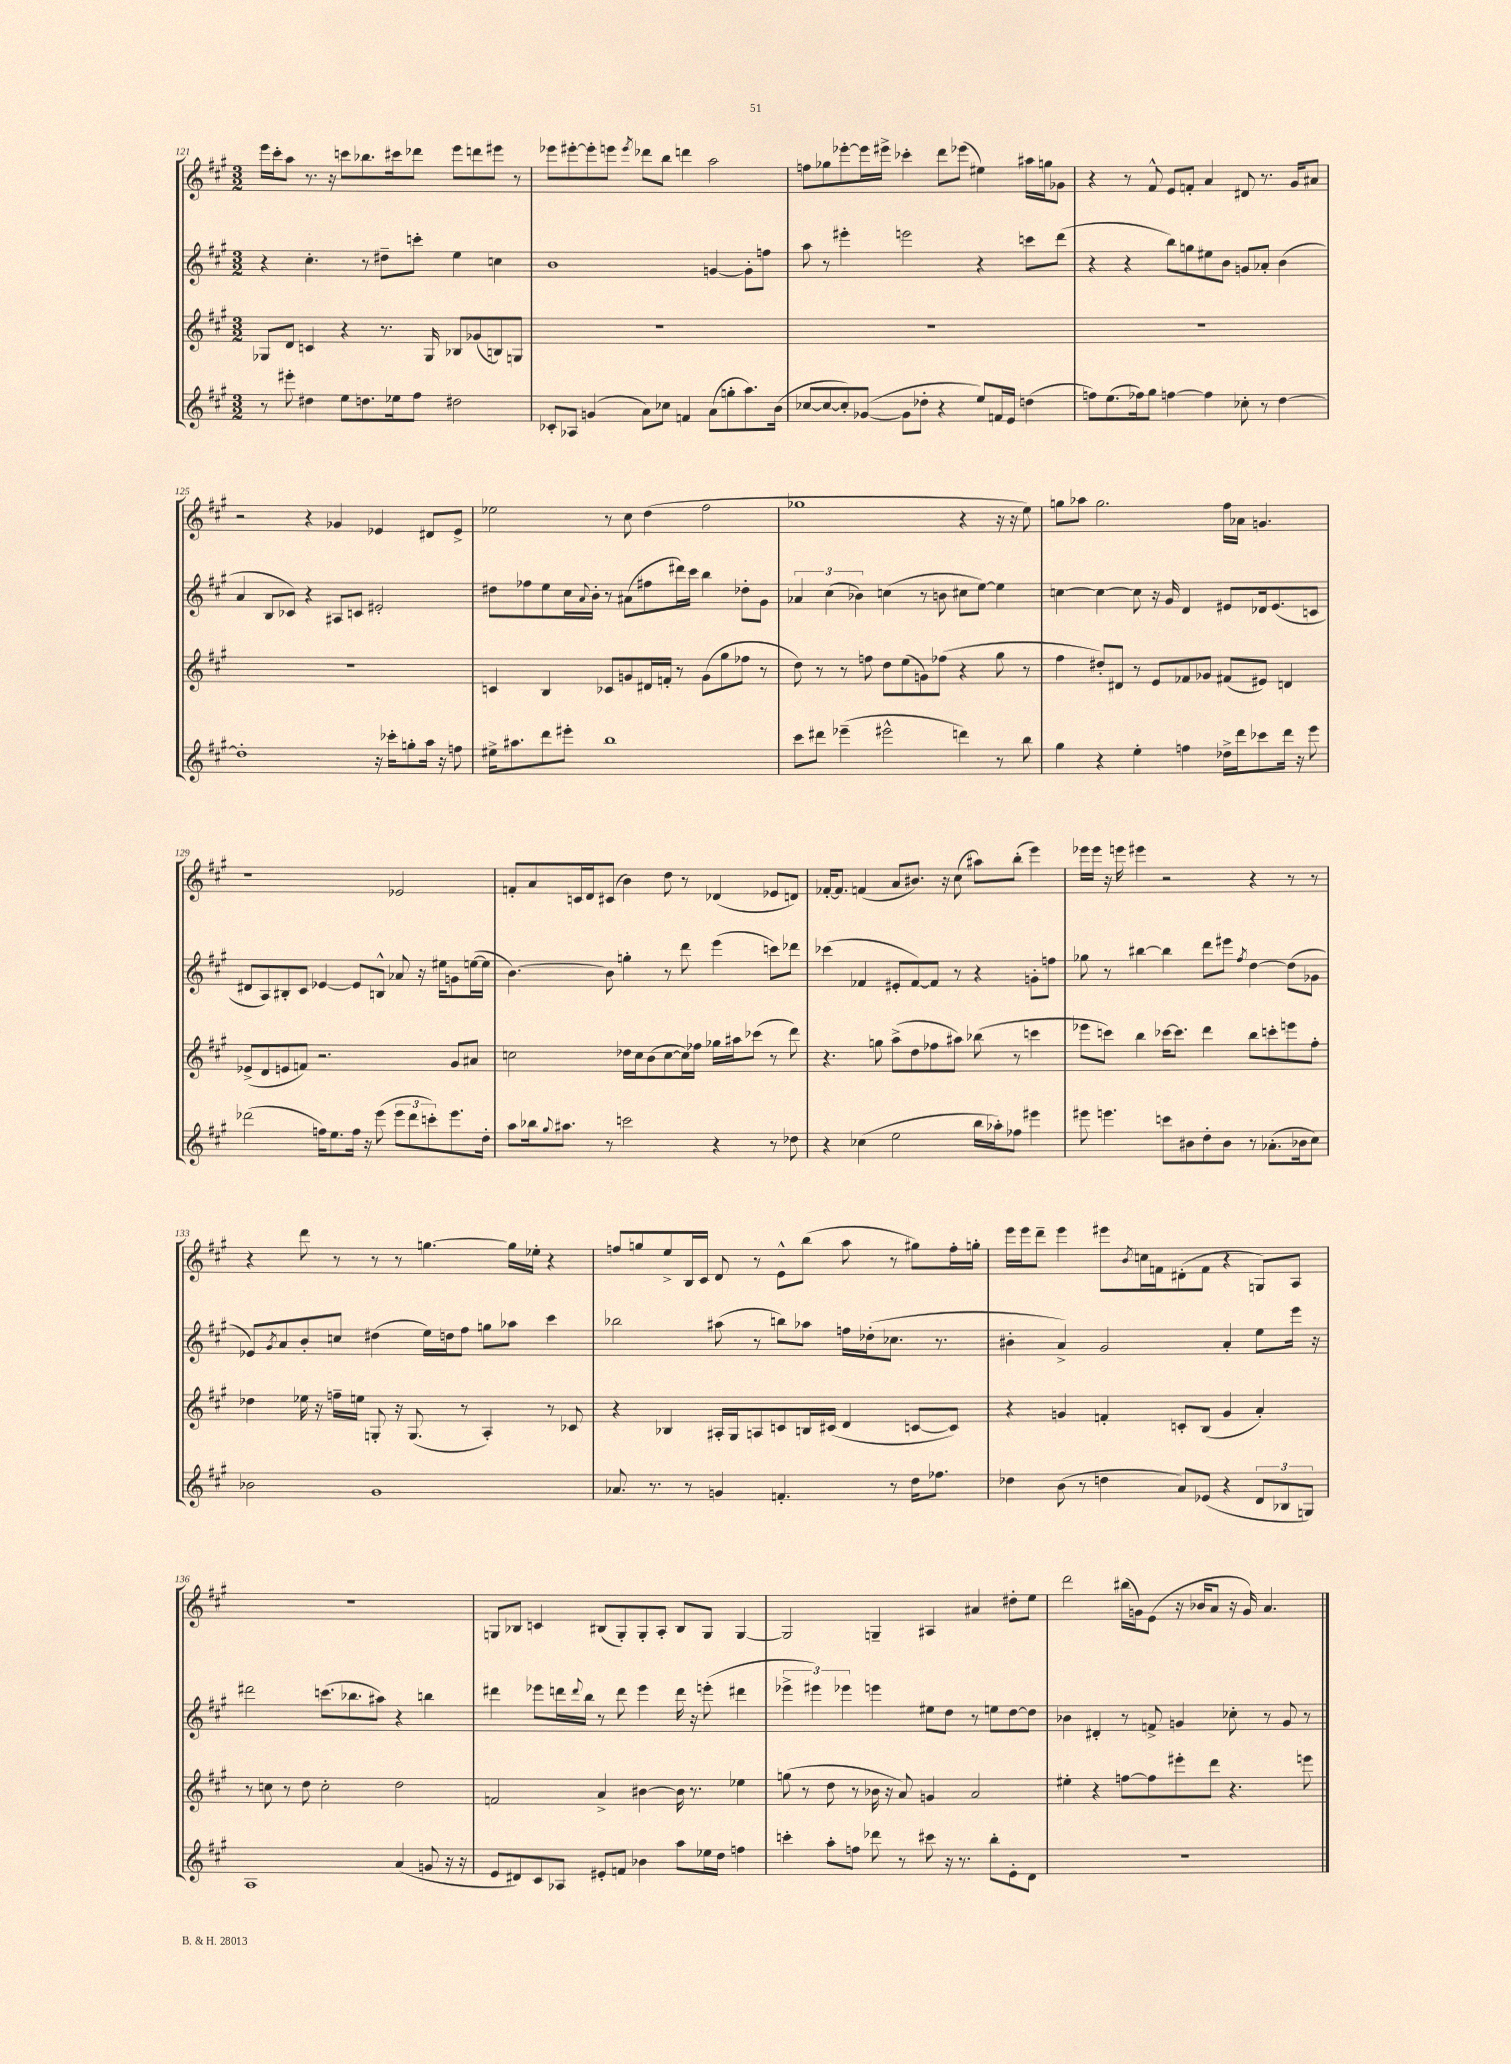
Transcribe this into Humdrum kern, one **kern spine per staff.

**kern	**kern	**kern	**kern
*part4	*part3	*part2	*part1
*staff4	*staff3	*staff2	*staff1
*clefG2	*clefG2	*clefG2	*clefG2
*k[f#c#g#]	*k[f#c#g#]	*k[f#c#g#]	*k[f#c#g#]
*M3/2	*M3/2	*M3/2	*M3/2
=121	=121	=121	=121
8r	8G-X/L	4r	16eee\LL
.	.	.	16ccc#'\J
8eee#X'\	8d/J	.	8aa\J
4dd#X\	4cn/	4.cc#'\	8.r
.	.	.	16r
8ee\L	4r	.	8cccn\L
8.ddn\	.	8r	8.bb-X\
.	8.r	8dd#X~\L	.
16ee-X\k	.	.	16ccc#X\k
8ff#\J	.	8cccn'\J	8ddd-X\J
.	16G-/	.	.
2dd#X\	8B-X/L	4ee\	8eee\L
.	(8g-X/	.	8dddn\
.	8Bn/)	4ccn\	8eee#X\J
.	8Gn/J	.	8r
=122	=122	=122	=122
8c-X'/L	1.r	1b	8eee-X\L
8A-X/J	.	.	[8eee#X'\
(4gn/	.	.	8eee#'\]
.	.	.	8eeen\J
.	.	.	8qeee/
8a\L)	.	.	8ddd-X\L
8cc-X\J	.	.	8bb\J
4fn/	.	.	4dddn\
(8a\L	.	[4gn/	2aa\
8ggn'\	.	.	.
8.aa\)	.	8g'\L]	.
.	.	8ffn\J	.
(16b\Jk	.	.	.
=123	=123	=123	=123
[8cc-X/L	1.r	8aa\	8ffn\L
8cc-/_	.	8r	8gg-X\
8cc-'/])	.	4eee#X'\	[8eee-X'\
([8g-X/J	.	.	16eee-\L]
.	.	.	16eee#X^\JJ
8g-\L]	.	2eeen\	4ccc-X'\
8dd-X'\J	.	.	.
4r	.	.	8ddd\L
.	.	.	(8eee-X\J
8ee/L)	.	4r	4ee#X\)
16fn/L	.	.	.
16e/JJ	.	.	.
(4ddn\	.	8cccn\L	16aa#X\LL
.	.	.	16ggn\J
.	.	(8ddd\J	8g-X\J
=124	=124	=124	=124
8ffn\L)	1.r	4r	4r
(8.ee\	.	.	.
.	.	4r	8r
16ff-X\k)	.	.	.
8gg#\J	.	.	8f#^^/
[4ffn\	.	8bb\L)	8e/L
.	.	8ggn\	8fn'/J
4ff\]	.	8ee#X\	4a/
.	.	8b\J	.
8cc-X'\	.	8gn/L	8d#X/
8r	.	8a-X'/J	8.r
[4dd\	.	(4b\	.
.	.	.	16g#/KL
.	.	.	8a#X/J
!!LO:LB:g=z
=125	=125	=125	=125
1dd']	1.r	4a/	2r
.	.	8B/L	.
.	.	8c-X/J)	.
.	.	4r	4r
.	.	8A#X/L	4g-X/
.	.	8cn/J	.
16r	.	2e#X'/	4e-X/
16ccc-X'\KL	.	.	.
8ggn'\	.	.	.
16aa\Jk	.	.	8d#X/L
16r	.	.	.
8ffn\	.	.	8e-^/J
=126	=126	=126	=126
16ee#X^\KL	4cn/	8dd#X\L	2ee-X\
8.aa#X\	.	.	.
.	.	8ff-X\	.
8ddd\	4B/	8ee\	.
8eee#X'\J	.	16cc#\L	.
.	.	8qqa/	.
.	.	16b'\JJ	.
1bb	8c-X/L	8r	8r
.	8gn/	(8a#X\L	8cc#\
.	16d#X/L	8ff#X\	(4dd\
.	16fn'/JJ	.	.
.	8r	16ddd#X\L)	.
.	.	16ccc#\JJ	.
.	(8g\L	4bb\	2ff#\
.	8gg#\	.	.
.	8ff-X\J	8dd-X'\L	.
.	8r	8g#\J	.
=127	=127	=127	=127
8ccc#\L	8dd\)	6a-X/	1gg-X
8ddd#X\J	8r	.	.
.	.	(6cc#\	.
(4eee-X~\	8r	.	.
.	.	6b-X\)	.
.	8ffn\	.	.
2eee#X^^\	8dd\L	(4ccn\	.
.	(8ee\	.	.
.	8gn\)	8r	.
.	(8ff-X\J	8bn\	.
4dddn\)	4r	8cc#X\L	4r
.	.	[8ee\J)	.
8r	8gg#\	4ee\]	16r
.	.	.	16r
8bb\	8r	.	8ee\)
=128	=128	=128	=128
4gg#\	4ff#\	[4ccn\	8ggn\L
.	.	.	8aa-X\J
4r	8dd#X'/L)	4cc\_	2.gg\
.	8d#X/J	.	.
4ee'\	8r	8cc\]	.
.	8e/L	16r	.
.	.	16g#/	.
4ffn\	8f-X/	4d/	.
.	8g-X/J	.	.
16dd-X^\LL	(8f#X/L	8e#X/L	16ff#\LL
16ddd\J	.	.	16a-X\JJ
8ccc-X\	8e#X/J)	16d-X/k	4.gn/
.	.	(8.e#/	.
16ddd\Jk	4dn/	.	.
16r	.	.	.
8eee\	.	8cn/J	.
!!LO:LB:g=z
=129	=129	=129	=129
(2ddd-X\	(8e-X^/L	8d#X/L	1r
.	8d/	8A/)	.
.	8en/	8B#X'/	.
.	8fn/J)	8c#/J	.
16ffn\KL)	2.r	[4e-X/	.
8.ee\	.	.	.
16ff\Jk	.	8e-/L]	.
16r	.	.	.
(8eee\	.	8Bn^^/J	.
12eee\L	.	8a-X/	2e-X/
12ddd-\	.	.	.
.	.	16r	.
12cccn'\)	.	.	.
.	.	16ee#X\KL	.
8.eee\	8g#/L	8gn\	.
.	8a#X/J	([16een\L	.
16dd'\Jk	.	16ee\JJ]	.
=130	=130	=130	=130
8aa\L	2ccn\	[4.b\)	8fn'/L
16bb-X\k	.	.	8a/
8qqgg#/	.	.	.
8.aa#X\J	.	.	.
.	.	.	16cn/L
.	.	.	16d/J
8r	.	8b\]	(8c#X/J
2cccn\	16dd-X\LL	4ggn'\	4b\)
.	16cc\J	.	.
.	(8b\	.	.
.	[8cc\	8r	8dd\
.	16cc\L])	8ddd\	8r
.	16ff-X\JJ	.	.
4r	16gg-X\LL	(4eee\	(4d-X/
.	16aa#X\J	.	.
.	(8ccc-X\J	.	.
8r	8r	8cccn\L)	8e-X/L
8dd-X\	8ddd\)	8ddd-X\J	8dn/J)
=131	=131	=131	=131
4r	4.r	(4ccc-X\	[16f-X'/KL
.	.	.	8.f-/J]
(4cc-X\	.	4f-X/	(4fn/
.	8ggn\	.	.
2ee\	(8aa^\L	8e#X'/L	8a/L
.	8dd\	[8f-/)	8.b#X/J)
.	8ff-X\	8f-/J]	.
.	.	.	16r
.	8aa#X\J)	8r	(8cc#\
16bb\LL	(8bb-X\	4r	8aa#X\L)
16aa-X'\J)	.	.	.
8ff-X\J	8r	.	(8bb'\J
4eee#X\	4cccn\	8gn'\L	4eee\)
.	.	8ffn\J	.
=132	=132	=132	=132
8eee#X\	8eee-X\L	8gg-X\	16eee-X\LL
.	.	.	16eee-\JJ
4.eeen\	8cccn\J)	8r	16r
.	.	.	16eeen\
.	4bb\	[4bb#X\	4eee#X\
8cccn\L	[16ccc-X\KL	4bb#\]	2r
.	8.ccc-\J]	.	.
8b#X\	.	.	.
8dd'\	4ddd\	8ddd\L	.
8b#\J	.	8eee#X\J	.
.	.	8qff#/	.
8r	8bb\L	[4dd\	4r
(8.a-X'\L	8cccn'\	.	.
.	8eeen\	(8dd\L]	8r
16b-X\k	.	.	.
8cc#\J)	8ff#'\J	8g-X\J	8r
!!LO:LB:g=z
=133	=133	=133	=133
2b-X\	4dd-X\	8e-X/L)	4r
.	.	8qg#/	.
.	.	8a/	.
.	16ee-X\	8b'/	8ddd\
.	16r	.	.
.	16ffn~\LL	8ccn/J	8r
.	16een\JJ	.	.
1g#	8Gn'/	(4dd#X\	8r
.	16r	.	8r
.	(8.G/	.	.
.	.	16ee\LL)	[4.ggn\
.	.	16ddn\J	.
.	8r	8ff#\J	.
.	4A'/)	8ggn\L	.
.	.	8aa-X\J	16gg\LL]
.	.	.	16ee-X'\JJ
.	8r	4ccc#\	4r
.	8c-X/	.	.
=134	=134	=134	=134
8.a-X/	4r	2bb-X\	8ffn/L
.	.	.	8ggn/
8.r	.	.	.
.	4B-X/	.	8ee^/
8r	.	.	16B/L
.	.	.	16c#/JJ
4gn/	16A#X'/LL	(8aa#X\	8d/
.	16G#/J	.	.
.	8An/	8r	8r
4.fn'/	8cn/	8bbn\L)	8e^^\L
.	16Bn/L	8aa-X\J	(8bb\J
.	(16c#X/JJ	.	.
.	4d/	16ffn\LL	8aa\
.	.	(16dd-X'\J	.
8r	.	8.cc-X\J	8r
16dd\KL	[8cn/L	.	8gg#X\L)
8.ff-X\J	.	8.r	.
.	8c/J])	.	16ff'\L
.	.	.	16ggn'\JJ
=135	=135	=135	=135
4dd-X\	4r	4b#X'\	16eee\LL
.	.	.	16eee\J
.	.	.	8ddd~\J
(8b\	4gn/	4a^/)	4eee\
8r	.	.	.
4ddn\	4fn'/	2g#/	8eee#X\L
.	.	.	8qb/
.	.	.	16ccn\L
.	.	.	16fn\J
8a/L)	8cn'/L	.	(8d#X'\
(8e-X/J	(8B/J	.	8f\J
4r	4g/	4a'/	4r
12d/L	4a'/)	8ee\L	8Gn/L)
12B-X/	.	.	.
.	.	16eee\Jk	8A/J
12Gn/J)	.	.	.
.	.	16r	.
!!LO:LB:g=z
=136	=136	=136	=136
1A	8r	2ddd#X\	1.r
.	8ccn\	.	.
.	8r	.	.
.	8dd\	.	.
.	2cc'\	(8.cccn\L	.
.	.	8.bb-X\	.
.	.	8aa#X\J)	.
(4a/	2dd\	4r	.
8gn/	.	4bbn\	.
16r	.	.	.
16r	.	.	.
=137	=137	=137	=137
8e/L	2fn/	4ddd#X\	8Gn/L
8d#X/)	.	.	8B-X/J
8c#/	.	8eee-X\L	4cn/
8A-X/J	.	16dddn\L	.
.	.	8qqddd/	.
.	.	16bb\JJ	.
8e#X'/L	4a^/	8r	(8B#X/L
8fn/J	.	8ddd\	8G'/)
4b-X\	[4b#X\	4eee-\	8G'/
.	.	.	8A'/J
8aa\L	16b#\]	16ddd\	8B#/L
.	8.r	16r	.
16ee-X\L	.	(8eeen'\	8G/J
16dd\JJ	.	.	.
4ffn\	4ee-X\	4ddd#X\	[4G/
=138	=138	=138	=138
4cccn'\	(8ggn\	6eee-X^\	2G/]
.	8r	.	.
.	.	6eee#X\)	.
8aa'\L	8dd\	.	.
.	.	6eee-X\	.
8ffn\J	8r	.	.
8ddd-X\	16b-X\	4eeen\	4Gn~/
.	16r	.	.
8r	8a/)	.	.
8ccc#X\	4gn/	8ee#X\L	4A#X/
16r	.	8dd\J	.
8.r	.	.	.
.	2a/	8r	4a#X/
8bb'\L	.	8een\L	.
8e'\	.	[8dd\	8dd#X'\L
8d\J	.	8dd\J]	8ee\J
=139	=139	=139	=139
1.r	4ee#X'\	4b-X\	2ddd\
.	4r	4d#X'/	.
.	[8ffn\L	8r	(16bb#X\LL
.	.	.	16gn\J)
.	8ff\]	8fn^/	(8e\J
.	8eee#X'\	4gn/	16r
.	.	.	16b-X/KL
.	8ddd\J	.	8a/J
.	4.r	8cc-X'\	16r
.	.	.	16g/)
.	.	8r	4.a/
.	.	8g/	.
.	8eeen\	8r	.
==	==	==	==
*-	*-	*-	*-
